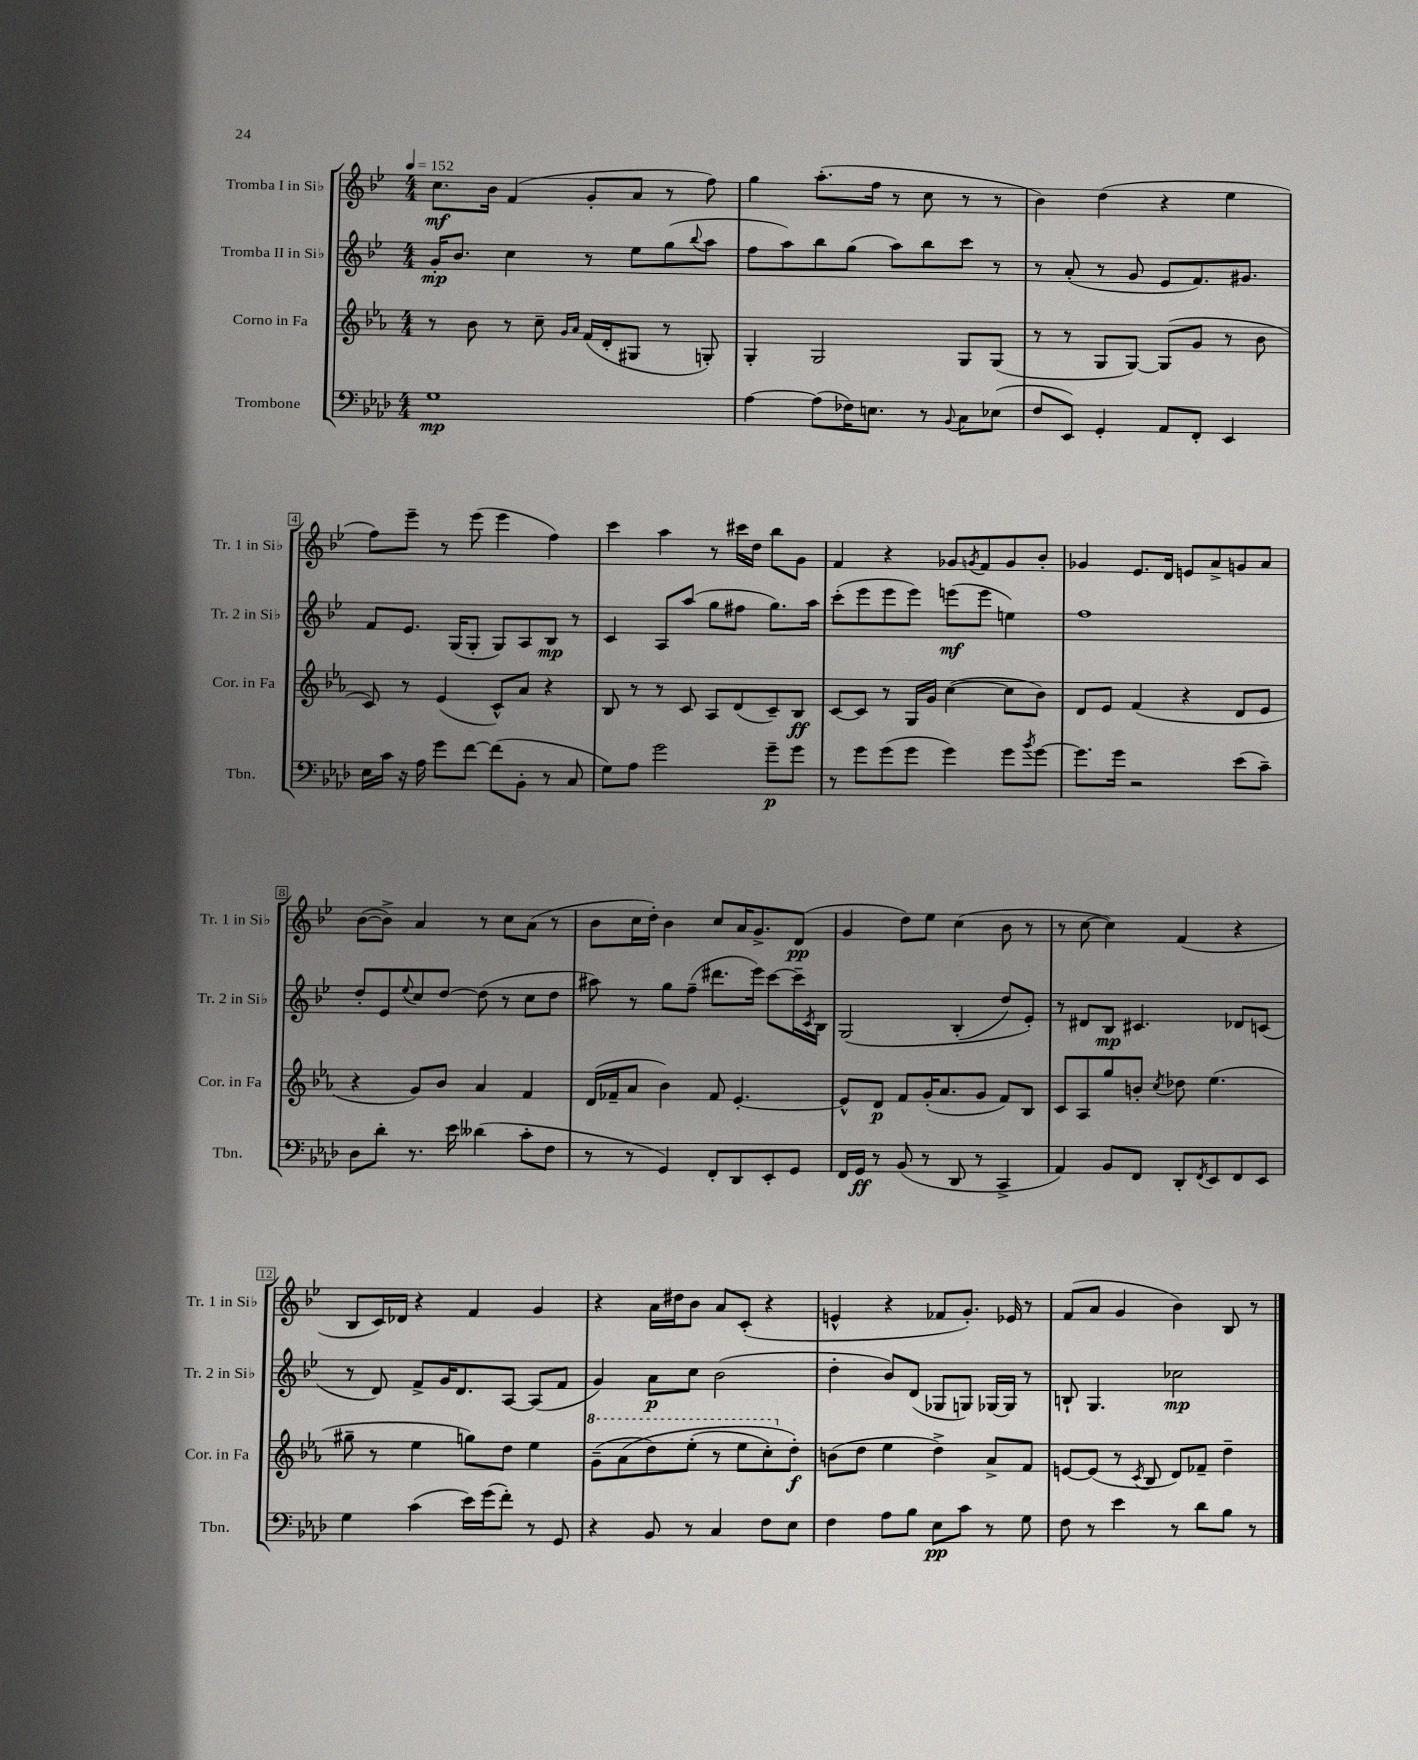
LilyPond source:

<<
\new StaffGroup <<
\new Staff = "s0" \with { instrumentName = "Tromba I in Sib" shortInstrumentName = "Tr. 1 in Sib" } {
    \clef treble \key bes \major \numericTimeSignature \time 4/4 \tempo 4 = 152
    c''8.\mf bes'16 f'4( g'8-. a'8 r8 f''8) |
    g''4 a''8.-.( f''16 r8 c''8 r8 r8 |
    bes'4) d''4( r4 ees''4 |
    f''8) ees'''8-- r8 ees'''8( ees'''4 f''4) |
    c'''4 a''4 r8 cis'''16 d''16 bes''8 g'8 |
    f'4 r4 ges'8 \acciaccatura { g'8 } f'8 g'8 bes'8-. |
    ges'4 ees'8. d'16 e'8 a'8-> g'8 a'8 |
    bes'8~( bes'8->) a'4 r8 c''8 a'8( r8 |
    bes'8 c''16 d''16-.) bes'4 c''8 a'16 g'8.-> d'8\pp( |
    g'4 d''8) ees''8 c''4( bes'8 r8 |
    r8 c''8~ c''4) f'4( r4 |
    bes8 c'16) des'16 r4 f'4 g'4 |
    r4 a'16 dis''16 bes'8 a'8 c'8-.( r4 |
    e'4-^ r4 fes'8 g'8.-.) ees'16 r8 |
    f'8( a'8 g'4 bes'4) bes8 r8 \bar "|." |
}
\new Staff = "s1" \with { instrumentName = "Tromba II in Sib" shortInstrumentName = "Tr. 2 in Sib" } {
    \clef treble \key bes \major \numericTimeSignature \time 4/4
    g'16-.\mp bes'8. c''4 r8 ees''8 g''8( \appoggiatura { bes''8 } a''8 |
    f''8 a''8) bes''8 g''8( a''8) bes''8 c'''8 r8 |
    r8 a'8-.( r8 g'8 ees'8 f'8.) gis'8. |
    f'8 ees'8. g16( g8-. g8) a8 bes8\mp r8 |
    c'4 a8 a''8( g''8 fis''8 g''8.) a''16 |
    c'''8-.( ees'''8 ees'''8 ees'''8) e'''8\mf( e'''8 e''4) |
    f''1 |
    d''8-. ees'8 \appoggiatura { ees''8 } c''8 d''8~ d''8( r8 c''8 d''8 |
    ais''8) r8 g''8 f''8--( dis'''8. ees'''16) c'''8~ c'''16-- \acciaccatura { c'8 } bes16 |
    g2\( bes4-.( d''8) ees'8-.\) |
    r8 dis'8 bes8\mp cis'4. des'8 c'8( |
    r8 d'8) f'8-> g'16 d'8. a8~ a8( f'8 |
    g'4) a'8\p c''8 bes'2( |
    d''4-. bes'8) d'8( ges8 g8) ges16~ ges16 r8 |
    b8-! g4. ces''2\mp \bar "|." |
}
\new Staff = "s2" \with { instrumentName = "Corno in Fa" shortInstrumentName = "Cor. in Fa" } {
    \clef treble \key ees \major \numericTimeSignature \time 4/4
    r8 bes'8 r8 c''8-- \grace { g'16 aes'16 } f'16( d'16-. gis8 r8 g8-.) |
    g4-. g2 g8 g8( |
    r8 r8 g8 g8~) g8( g'8 r8 bes'8 |
    c'8) r8 ees'4( c'8-^) aes'8 r4 |
    bes8 r8 r8 c'8 aes8 d'8( c'8--) bes8\ff |
    c'8~ c'8 r8 g16 g'16 c''4~( c''8 bes'8) |
    d'8 ees'8 f'4( r4 d'8 ees'8 |
    r4 g'8) bes'8 aes'4 f'4 |
    d'16( fes'16-- aes'8 bes'4) fes'8 ees'4.~-. |
    ees'8-^ d'8\p f'8 g'16-.( aes'8. g'8 f'8) bes8 |
    c'8 aes8 g''8 b'8-. \acciaccatura { c''8 } des''8 ees''4.( |
    gis''8-- r8 ees''4 g''8) d''8 ees''4 |
    \ottava #1 g''8--( aes''8\( d'''8) ees'''8-.( r8 ees'''8 c'''8-.) \ottava #0 d''8-.\f\) |
    b'8( d''8 ees''4 d''4->) aes'8-> f'8 |
    e'8~ e'8( r8 \acciaccatura { c'8 } bes8 d'8) fes'8-- d''4-- \bar "|." |
}
\new Staff = "s3" \with { instrumentName = "Trombone" shortInstrumentName = "Tbn." } {
    \clef bass \key aes \major \numericTimeSignature \time 4/4
    g1\mp |
    aes4~ aes8( fes16) e8. r8 \appoggiatura { bes,8 } c8 ees8( |
    f8 ees,8) g,4-. aes,8 f,8-. ees,4 |
    ees16 c'16 r16 aes16 g'8 f'8~ f'8( bes,8-. r8 c8 |
    g8) aes8 g'2 g'8--\p g'8 |
    r8 g'8 g'8( g'8 g'4) g'8 \acciaccatura { bes'8 } g'8~ |
    g'8. g'16 r2 ees'8( c'8--) |
    des8 des'8-. r8. ees'16 deses'4( c'8-. f8 |
    r8 r8 g,4) f,8-. des,8 ees,8-. g,8 |
    f,16 g,16\ff r8 bes,8( r8 des,8 r8 c,4-> |
    aes,4) bes,8 f,8 des,8-. \acciaccatura { f,8 } ees,8 f,8 ees,8 |
    g4 c'4( ees'16) g'16( f'8-.) r8 g,8 |
    r4 bes,8 r8 c4 f8 ees8 |
    f4 aes8 bes8 ees8\pp c'8 r8 g8 |
    f8 r8 ees'4 r8 des'8 bes8 r8 \bar "|." |
}
>>
>>
\layout { \context { \Score \override BarNumber.stencil = #(make-stencil-boxer 0.1 0.3 ly:text-interface::print) } }
